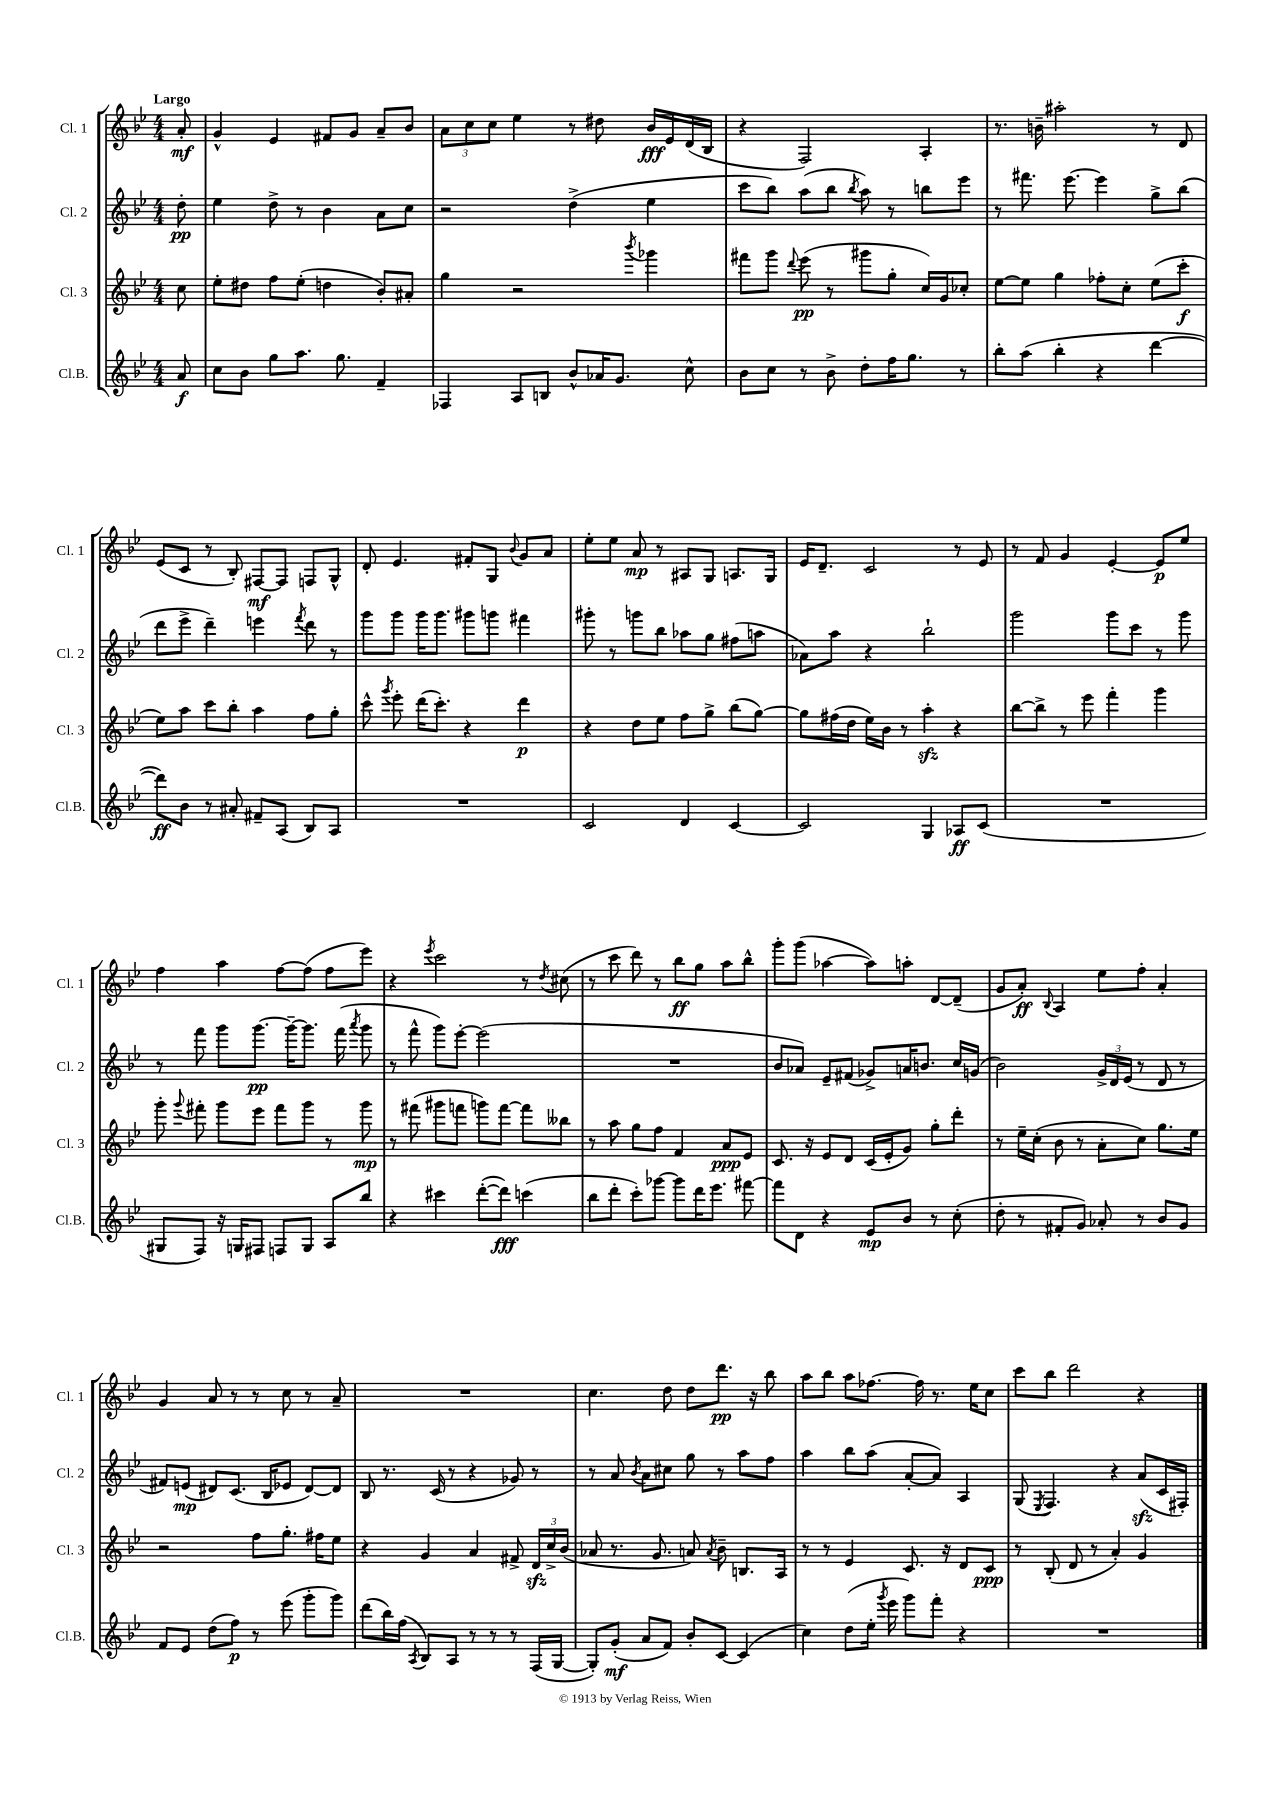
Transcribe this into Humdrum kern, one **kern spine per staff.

**kern	**dynam	**kern	**dynam	**kern	**dynam	**kern	**dynam
*part4	*part4	*part3	*part3	*part2	*part2	*part1	*part1
*staff4	*staff4	*staff3	*staff3	*staff2	*staff2	*staff1	*staff1
*I"Cl.B.	*	*I"Cl. 3	*	*I"Cl. 2	*	*I"Cl. 1	*
*I'Cl.B.	*	*I'Cl. 3	*	*I'Cl. 2	*	*I'Cl. 1	*
*clefG2	*	*clefG2	*	*clefG2	*	*clefG2	*
*k[b-e-]	*	*k[b-e-]	*	*k[b-e-]	*	*k[b-e-]	*
*M4/4	*	*M4/4	*	*M4/4	*	*M4/4	*
=	=	=	=	=	=	=	=
!	!	!	!	!	!	!LO:TX:a:B:t=Largo	!
8a/	f	8cc\	.	8dd'\	pp	8a'/	mf
=1	=1	=1	=1	=1	=1	=1	=1
8cc\L	.	8ee-'\L	.	4ee-\	.	4g^^/	.
8b-\J	.	8dd#X\J	.	.	.	.	.
8gg\L	.	8ff\L	.	8dd^\	.	4e-/	.
8.aa\J	.	(8ee-'\J	.	8r	.	.	.
.	.	4ddn\	.	4b-\	.	8f#X/L	.
8.gg\	.	.	.	.	.	.	.
.	.	.	.	.	.	8g/J	.
4f~/	.	8b-'/L)	.	8a\L	.	8a~/L	.
.	.	8a#X'/J	.	8cc\J	.	8b-/J	.
=2	=2	=2	=2	=2	=2	=2	=2
4F-X/	.	4gg\	.	2r	.	12a\L	.
.	.	.	.	.	.	12cc\	.
.	.	.	.	.	.	12cc\J	.
8A/L	.	2r	.	.	.	4ee-\	.
8Bn/J	.	.	.	.	.	.	.
8b-^^/L	.	.	.	(4dd^\	.	8r	.
16a-X/K	.	.	.	.	.	8dd#X\	.
8.g/J	.	.	.	.	.	.	.
.	.	8qbbb-/	.	.	.	.	.
.	.	4ggg-X\	.	4ee-\	.	16b-/LL	fff
.	.	.	.	.	.	16e-/	.
8cc^^\	.	.	.	.	.	(16d/	.
.	.	.	.	.	.	16B-/JJ	.
=3	=3	=3	=3	=3	=3	=3	=3
8b-\L	.	8fff#X\L	.	8ccc\L	.	4r	.
8cc\J	.	8ggg\J	.	8bb-\J)	.	.	.
.	.	8qqddd/	.	.	.	.	.
8r	.	(8eee-\	pp	(8aa\L	.	2F/)	.
8b-^\	.	8r	.	8bb-\J	.	.	.
.	.	.	.	8qbb-/	.	.	.
8dd'\L	.	8ggg#X\L	.	8aa\)	.	.	.
16ff\K	.	8gg'\J	.	8r	.	.	.
8.gg\J	.	.	.	.	.	.	.
.	.	16cc/LL)	.	8bbn\L	.	4A'/	.
.	.	16g/J	.	.	.	.	.
8r	.	8cc-X'/J	.	8eee-\J	.	.	.
=4	=4	=4	=4	=4	=4	=4	=4
8bb-'\L	.	[8ee-\L	.	8r	.	8.r	.
(8aa\J	.	8ee-\J]	.	8.fff#X\	.	.	.
.	.	.	.	.	.	16bn~\	.
4bb-'\	.	4gg\	.	.	.	2aa#X'\	.
.	.	.	.	[8.eee-\	.	.	.
4r	.	8ff-X'\L	.	4eee-\]	.	.	.
.	.	8cc'\J	.	.	.	.	.
[4ddd\	.	(8ee-\L	.	8gg^\L	.	8r	.
.	.	8ccc'\J	f	(8bb-\J	.	8d/	.
!!LO:LB:g=z
=5	=5	=5	=5	=5	=5	=5	=5
8ddd\L])	ff	8ee-\L)	.	8ddd\L	.	(8e-/L	.
8b-\J	.	8aa\J	.	8eee-^\J	.	8c/J	.
8r	.	8ccc\L	.	4ddd~\)	.	8r	.
8a#X'/	.	8bb-'\J	.	.	.	8B-'/)	.
8f#X~/L	.	4aa\	.	4eeen\	.	[8F#X/L	mf
(8A/J	.	.	.	.	.	8F#/J]	.
.	.	.	.	8qfff/	.	.	.
8B-/L)	.	8ff\L	.	8ddd\	.	8Fn/L	.
8A/J	.	8gg'\J	.	8r	.	8G^^/J	.
=6	=6	=6	=6	=6	=6	=6	=6
1r	.	8ccc^^\	.	8ggg\L	.	8d'/	.
.	.	8qggg/	.	.	.	.	.
.	.	8eee-'\	.	8ggg\J	.	4.e-/	.
.	.	(16ddd\KL	.	16ggg\KL	.	.	.
.	.	8.ccc'\J)	.	8.ggg\J	.	.	.
.	.	4r	.	8ggg#X\L	.	8f#X'/L	.
.	.	.	.	8gggn\J	.	8G/J	.
.	.	.	.	.	.	8qqb-/	.
.	.	4ddd\	p	4fff#X\	.	8g/L	.
.	.	.	.	.	.	8a/J	.
=7	=7	=7	=7	=7	=7	=7	=7
2c/	.	4r	.	8ggg#X'\	.	8ee-'\L	.
.	.	.	.	8r	.	8ee-\J	.
.	.	8dd\L	.	8gggn\L	.	8a/	mp
.	.	8ee-\J	.	8bb-\J	.	8r	.
4d/	.	8ff\L	.	8aa-X\L	.	8A#X/L	.
.	.	8gg^\J	.	8gg\J	.	8G/J	.
[4c/	.	(8bb-\L	.	(8ff#X\L	.	8.An/L	.
.	.	[8gg\J)	.	8aan\J	.	.	.
.	.	.	.	.	.	16G/Jk	.
=8	=8	=8	=8	=8	=8	=8	=8
2c/]	.	8gg\L]	.	8a-X\L)	.	16e-/KL	.
.	.	.	.	.	.	8.d~/J	.
.	.	(16ff#X\L	.	8aa\J	.	.	.
.	.	16dd\JJ	.	.	.	.	.
.	.	16ee-\LL)	.	4r	.	2c/	.
.	.	16b-\JJ	.	.	.	.	.
.	.	8r	.	.	.	.	.
4G/	.	4aazz'\	.	2bb-`\	.	.	.
8A-X/L	ff	4r	.	.	.	8r	.
(8c/J	.	.	.	.	.	8e-/	.
=9	=9	=9	=9	=9	=9	=9	=9
1r	.	[8bb-\L	.	2ggg\	.	8r	.
.	.	8bb-^\J]	.	.	.	8f/	.
.	.	8r	.	.	.	4g/	.
.	.	8eee-\	.	.	.	.	.
.	.	4fff'\	.	8ggg\L	.	[4e-'/	.
.	.	.	.	8ccc\J	.	.	.
.	.	4ggg\	.	8r	.	8e-/L]	p
.	.	.	.	8ggg\	.	8ee-/J	.
!!LO:LB:g=z
=10	=10	=10	=10	=10	=10	=10	=10
8G#X/L	.	8ggg'\	.	8r	.	4ff\	.
.	.	8qqggg/	.	.	.	.	.
8F/J)	.	8fff#X'\	.	8fff\	.	.	.
16r	.	8ggg\L	.	8ggg\L	.	4aa\	.
16Gn/KL	.	.	.	.	.	.	.
8F#X/J	.	8eee-\J	.	[8.ggg\J	pp	.	.
8Fn/L	.	8fff#\L	.	.	.	[8ff\L	.
.	.	.	.	16ggg~\KL_	.	.	.
8G/J	.	8ggg\J	.	8.ggg\J]	.	(8ff\J]	.
8A/L	.	8r	.	.	.	8ff\L	.
.	.	.	.	(16fff\	.	.	.
.	.	.	.	8qaaa/	.	.	.
8bb-/J	.	8ggg\	mp	8ggg\	.	8eee-\J)	.
=11	=11	=11	=11	=11	=11	=11	=11
4r	.	8r	.	8r	.	4r	.
.	.	(8fff#X\	.	8fff^^\	.	.	.
.	.	.	.	.	.	8qeee-/	.
4ccc#X\	.	8ggg#X\L	.	8ggg\L)	.	2ccc\	.
.	.	8fffn\J	.	[8eee-'\J	.	.	.
([8ddd'\L	.	8gggn\L)	.	(2eee-\]	.	.	.
8ddd\J])	fff	[8fff\J	.	.	.	.	.
(4cccn\	.	8fff\L]	.	.	.	8r	.
.	.	.	.	.	.	8qdd/	.
.	.	8bb--X\J	.	.	.	(8cc#X\	.
=12	=12	=12	=12	=12	=12	=12	=12
8bb-\L	.	8r	.	1r	.	8r	.
8ddd'\J	.	8aa\	.	.	.	8ccc\	.
8ccc'\L)	.	8gg\L	.	.	.	8ddd\)	.
[8ggg-X\J	.	8ff\J	.	.	.	8r	.
8ggg-\L]	.	4f/	.	.	.	8bb-\L	ff
16ddd\K	.	.	.	.	.	8gg\J	.
8.eee-\J	.	.	.	.	.	.	.
.	.	8a/L	ppp	.	.	8aa\L	.
[8fff#X\	.	8e-/J	.	.	.	8bb-^^\J	.
=13	=13	=13	=13	=13	=13	=13	=13
8fff#\L]	.	8.c/	.	8b-/L	.	8ggg'\L	.
8d\J	.	.	.	8a-X/J)	.	(8ggg\J	.
.	.	16r	.	.	.	.	.
4r	.	8e-/L	.	8e-~/L	.	[4aa-X\	.
.	.	8d/J	.	(8f#X/J	.	.	.
8e-/L	mp	(16c/LL	.	8g-X^/L)	.	8aa-\L])	.
.	.	16e-'/J	.	.	.	.	.
8b-/J	.	8g/J)	.	16an/K	.	8aan'\J	.
.	.	.	.	8.bn/J	.	.	.
8r	.	8gg'\L	.	.	.	[8d/L	.
(8cc'\	.	8ddd'\J	.	16cc/LL	.	(8d~/J]	.
.	.	.	.	(16gn/JJ	.	.	.
=14	=14	=14	=14	=14	=14	=14	=14
8dd'\	.	8r	.	2b-\)	.	8g/L	.
8r	.	16ee-~\LL	.	.	.	8a'/J)	ff
.	.	(16cc'\JJ	.	.	.	.	.
.	.	.	.	.	.	8qqB-/	.
8f#X'/L	.	8b-\	.	.	.	4A/	.
8g/J)	.	8r	.	.	.	.	.
8a-X'/	.	8a'\L	.	24g^/LL	.	8ee-\L	.
.	.	.	.	24d/	.	.	.
.	.	.	.	(24e-/JJ	.	.	.
8r	.	8cc\J)	.	8r	.	8ff'\J	.
8b-/L	.	8.gg\L	.	8d/	.	4a'/	.
8g/J	.	.	.	8r	.	.	.
.	.	16ee-\Jk	.	.	.	.	.
!!LO:LB:g=z
=15	=15	=15	=15	=15	=15	=15	=15
8f/L	.	2r	.	8f#X/L)	.	4g/	.
8e-/J	.	.	.	(8en/J	mp	.	.
(8dd\L	.	.	.	8d#X/L)	.	8a/	.
8ff\J)	p	.	.	(8.c/J	.	8r	.
8r	.	8ff\L	.	.	.	8r	.
.	.	.	.	16B-/KL	.	.	.
(8eee-\	.	8.gg'\J	.	8e-X/J	.	8cc\	.
8ggg'\L	.	.	.	[8d#/L)	.	8r	.
.	.	16ff#X\KL	.	.	.	.	.
8ggg\J)	.	8ee-\J	.	8d#/J]	.	8a~/	.
=16	=16	=16	=16	=16	=16	=16	=16
(8ddd\L	.	4r	.	8B-/	.	1r	.
16bb-\L)	.	.	.	8.r	.	.	.
(16ff\JJ	.	.	.	.	.	.	.
8qA/	.	.	.	.	.	.	.
8B-/L)	.	4g/	.	.	.	.	.
.	.	.	.	(16c/	.	.	.
8A/J	.	.	.	8r	.	.	.
8r	.	4a/	.	4r	.	.	.
8r	.	.	.	.	.	.	.
8r	.	8f#X^/	.	8g-X/)	.	.	.
(16F/LL	.	24dzz/LL	.	8r	.	.	.
.	.	24cc^/	.	.	.	.	.
[16G/JJ	.	.	.	.	.	.	.
.	.	(24b-/JJ	.	.	.	.	.
=17	=17	=17	=17	=17	=17	=17	=17
8G'/L])	.	8a-X/	.	8r	.	4.cc\	.
(8g'/J	mf	8.r	.	8a/	.	.	.
.	.	.	.	8qb-/	.	.	.
8a/L	.	.	.	8a\L	.	.	.
.	.	8.g/	.	.	.	.	.
8f/J)	.	.	.	8cc#X\J	.	8dd\	.
8b-'/L	.	8an/)	.	8gg\	.	8dd\L	.
.	.	8qa/	.	.	.	.	.
[8c/J	.	8b-~\	.	8r	.	8.ddd\J	pp
(4c/]	.	8.Bn/L	.	8aa\L	.	.	.
.	.	.	.	.	.	16r	.
.	.	.	.	8ff\J	.	8bb-\	.
.	.	16A/Jk	.	.	.	.	.
=18	=18	=18	=18	=18	=18	=18	=18
4cc\)	.	8r	.	4aa\	.	8aa\L	.
.	.	8r	.	.	.	8bb-\J	.
(8dd\L	.	4e-/	.	8bb-\L	.	8aa\L	.
16ee-'\Jk	.	.	.	(8aa\J	.	[8.ff-X\J	.
8qggg/	.	.	.	.	.	.	.
16eee-\	.	.	.	.	.	.	.
8ggg\L)	.	8.c/	.	[8a'/L	.	.	.
.	.	.	.	.	.	16ff-\]	.
8fff'\J	.	.	.	8a/J])	.	8.r	.
.	.	16r	.	.	.	.	.
4r	.	8d/L	.	4A/	.	.	.
.	.	.	.	.	.	16ee-\KL	.
.	.	8c/J	ppp	.	.	8cc\J	.
=19	=19	=19	=19	=19	=19	=19	=19
1r	.	8r	.	(8G/	.	8ccc\L	.
.	.	.	.	8qE-/	.	.	.
.	.	(8B-'/	.	4.F/)	.	8bb-\J	.
.	.	8d/	.	.	.	2ddd\	.
.	.	8r	.	.	.	.	.
.	.	4a'/)	.	4r	.	.	.
.	.	4g/	.	(8azz/L	.	4r	.
.	.	.	.	16c/L	.	.	.
.	.	.	.	16F#X'/JJ)	.	.	.
==	==	==	==	==	==	==	==
*-	*-	*-	*-	*-	*-	*-	*-
